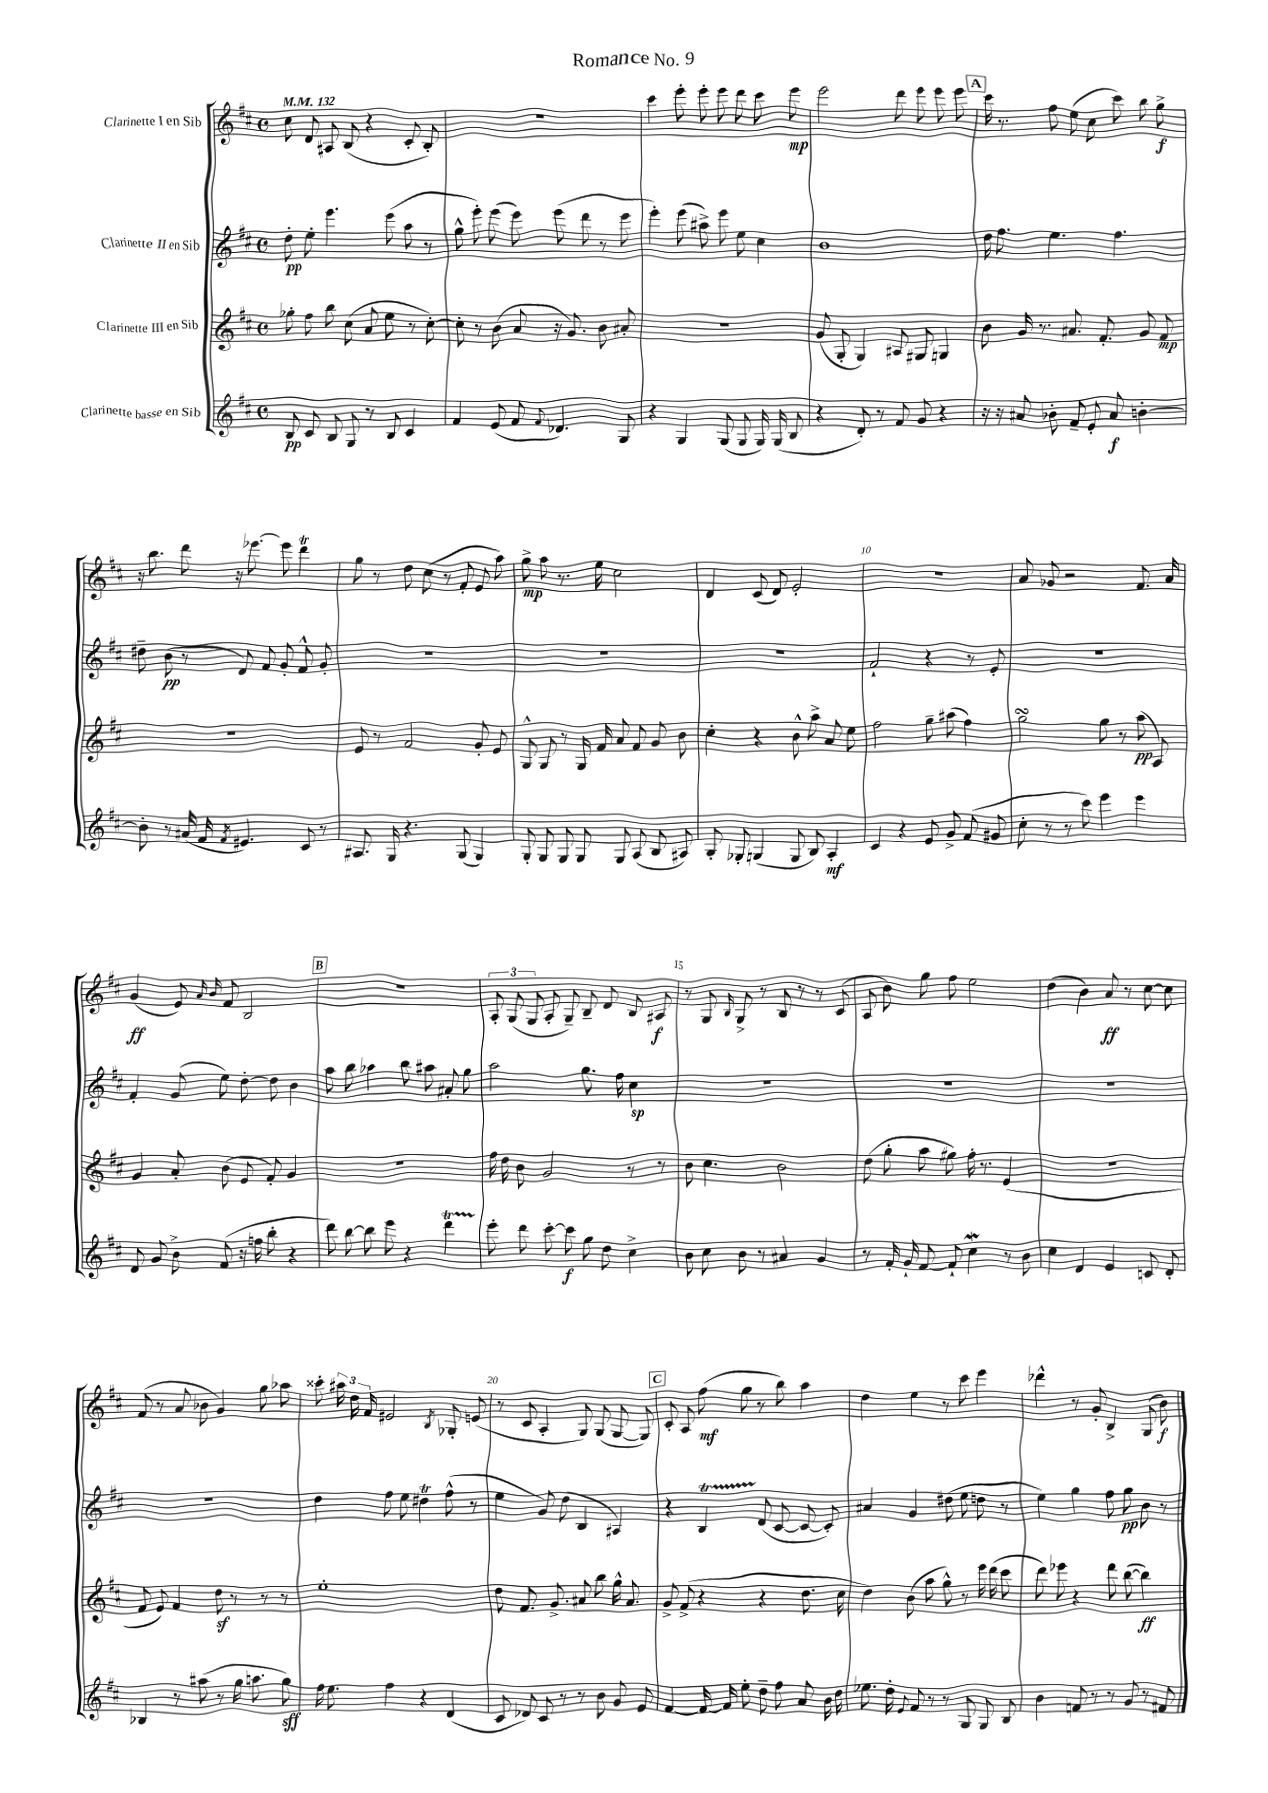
\header { title = "Romance No. 9" }
<<
\new StaffGroup <<
\new Staff = "s0" \with { instrumentName = "Clarinette I en Sib" } {
    \clef treble \key d \major \defaultTimeSignature \time 4/4 \tempo 4 = 132
    \autoBeamOff cis''8 d'8 ais8 b8( r4 cis'8-. b8-.) |
    r1 |
    cis'''4 e'''8-. e'''8-. e'''8 d'''8 cis'''8 e'''8\mp |
    e'''2 d'''8 e'''8 e'''8 e'''8 |
    \mark \markup { \box "A" } cis'''16 r8. fis''8 e''8( cis''8 cis'''8) b''8 g''8->\f |
    r16 b''8. d'''8 r16 ees'''8.~ ees'''8 d'''4\trill |
    g''8 r8 d''8 cis''8( r8 fis'8-. e'8 a''8) |
    g''8->\mp a''8 r8. e''16 cis''2 |
    d'4 cis'8( d'8) e'2-. |
    R1 |
    a'8 ges'8 r2 fis'8. a'16 |
    g'4\ff( e'8) \grace { a'16 b'16 } fis'8 b2 |
    \mark \markup { \box "B" } R1 |
    \tuplet 3/2 { a8-. g8( g8 } a8-. g8--) b8-- d'8 b8 ais8\f |
    r8 g8 \grace { b16 } g8-> r8 b8 r8 r8 cis'8( |
    a8 b'8) g''8 fis''8 e''2 |
    d''4( b'4) a'8\ff r8 cis''8~ cis''8 |
    fis'8( r8 a'8 bes'8 g'4) g''8 aes''8 |
    cisis'''8-. \tuplet 3/2 { ais''16 d''16 fis'16 } eis'2 \acciaccatura { b8 } ges8-. e'8( |
    r8 cis'8 a4-. g8) g8( g8~ g8) |
    \mark \markup { \box "C" } cis'8-. a8 fis''8\mf( g''8 r8 b''8) a''4 |
    d''4 e''4 r8 cis'''8 e'''4 |
    des'''4-^ r8 g'8-. b4-> g8( b'8\f) \bar "|." |
}
\new Staff = "s1" \with { instrumentName = "Clarinette II en Sib" } {
    \clef treble \key d \major \defaultTimeSignature \time 4/4
    \autoBeamOff d''8-.\pp e''8-. e'''4. e'''8( a''8 r8 |
    g''8-^ e'''8-.) e'''8( e'''8) e'''8( d'''8 r8 e'''8 |
    e'''4-.) e'''8( ais''8->) e'''8 e''8 cis''4 |
    b'1 |
    \mark \markup { \box "A" } d''16 fis''8. e''4. fis''4. |
    dis''8-- b'8\pp( r8 d'8) fis'8 g'8-. fis'8-^ g'8-. |
    R1 |
    R1 |
    R1 |
    fis'2-! r4 r8 e'8-. |
    r1 |
    fis'4-. g'8( e''8) d''8~-. d''8 b'4 |
    \mark \markup { \box "B" } a''8 b''8 aes''4 b''8 ais''8 ais'8-. g''8 |
    a''2 g''8. fis''16 cis''4\sp |
    R1 |
    R1 |
    R1 |
    R1 |
    d''4 fis''8 e''8 dis''4\trill fis''8-^( r8 |
    e''4 g'8) d''8( b4 ais4) |
    \mark \markup { \box "C" } r4 b4\startTrillSpan d'8\stopTrillSpan( cis'8~ cis'8~ cis'8-.) |
    ais'4 g'4 dis''8( e''8 d''8 r8 |
    e''4) g''4 fis''8 g''8\pp b'8 r8 \bar "|." |
}
\new Staff = "s2" \with { instrumentName = "Clarinette III en Sib" } {
    \clef treble \key d \major \defaultTimeSignature \time 4/4
    \autoBeamOff ges''8-. fis''8 b''8 cis''8( a'8 e''8 r8 cis''8~-.) |
    cis''8-. r8 b'8( a'8 r16 g'8.) b'8 ais'8-. |
    R1 |
    g'8( g8-. g4) ais8 gis8 g4 |
    \mark \markup { \box "A" } b'8 g'16 r8. ais'8. fis'8.-. g'8 fis'8\mp |
    r1 |
    e'8 r8 fis'2 g'8-. e'8 |
    g8-^ g8 r8 g16 fis'16 a'8 fis'8 g'8 b'8 |
    cis''4-. r4 b'8-^ a''8-> a'8 e''8 |
    fis''2 g''8-- ais''8( fis''4) |
    g''2\turn g''8 r8 a''8\pp( a8) |
    g'4 a'8-. b'8( e'8 fis'8-.) g'4 |
    \mark \markup { \box "B" } R1 |
    fis''16 d''16 b'8 g'2 r8 r8 |
    b'8 cis''4. b'2 |
    d''8( g''8-. a''8 gis''8) fis''16-. r8. e'4( |
    r1 |
    fis'8 e'8) fis'4 d''8\sf r8 r8 r8 |
    e''1-. |
    d''8 fis'8. g'8.-> ais'8 b''8 g''16-^ ais'8. |
    \mark \markup { \box "C" } g'8-> fis'8->( r4 r4 d''8. cis''16 |
    d''4) b'8( a''8 g''8-^) r8 e'''16 d'''16( cis'''8 |
    d'''8) ees'''8 r4 d'''8 b''8~( b''4\ff) \bar "|." |
}
\new Staff = "s3" \with { instrumentName = "Clarinette basse en Sib" } {
    \clef treble \key d \major \defaultTimeSignature \time 4/4
    \autoBeamOff b8\pp cis'8 b8 g8 r8 b8 cis'4 |
    fis'4 e'8( fis'8 \appoggiatura { fis'8 } des'4.) g8 |
    r4 g4 g8( g8 g16) g16( b8 |
    r4 d'8-.) r8 fis'8 g'8 r4 |
    \mark \markup { \box "A" } r16 r16 ais'8 bes'8-. fis'8-- e'8-. ais'8\f b'4~-. |
    b'8-. r8 ais'16( fis'16 \acciaccatura { fis'8 } eis'4.) cis'8 r8 |
    ais8. g16 r4. g8( g4) |
    g8-. g8 g8 g8 g8 a8( b8 ais8) |
    g8-. ges8-. g4( g8 b8) a4-.\mf |
    cis'4 r4 e'8 g'8-> fis'8( gis'8 |
    cis''8-. r8 r8 cis'''8) e'''4 e'''4 |
    d'8 g'8 b'8-> fis'8( r16 f''16 b''8-. r4 |
    \mark \markup { \box "B" } d'''8) b''8~ b''8 e'''8 r4 d'''4\startTrillSpan |
    e'''8-.\stopTrillSpan d'''8 cis'''8~-. cis'''8\f g''8 d''8 cis''4-> |
    b'8 cis''8 b'8 r8 ais'4 g'4 |
    r8 fis'16-. g'16-! fis'8~ fis'8-! cis''4\mordent r8 b'8 |
    cis''4 d'4 e'4 c'8 d'8-. |
    bes4 r8 ais''8( r8 g''16 a''8. g''8\sff) |
    fis''16 e''8. fis''4 r4 d'4( |
    cis'8 des'8) cis'8 r8 r8 b'8 g'8 e'8 |
    \mark \markup { \box "C" } fis'4~ fis'16~ fis'16 e''8-. d''8-- fis''8 a'8 b'16 d''16 |
    ees''8. d''16-. \appoggiatura { e'8 } fis'8 r8 r8 g8 g8 b8 |
    b'4 f'8 r8 r8 g'8 r8 fis'8 \bar "|." |
}
>>
>>
\layout { \context { \Score \override BarNumber.break-visibility = ##(#f #t #t) barNumberVisibility = #(every-nth-bar-number-visible 5) } }
